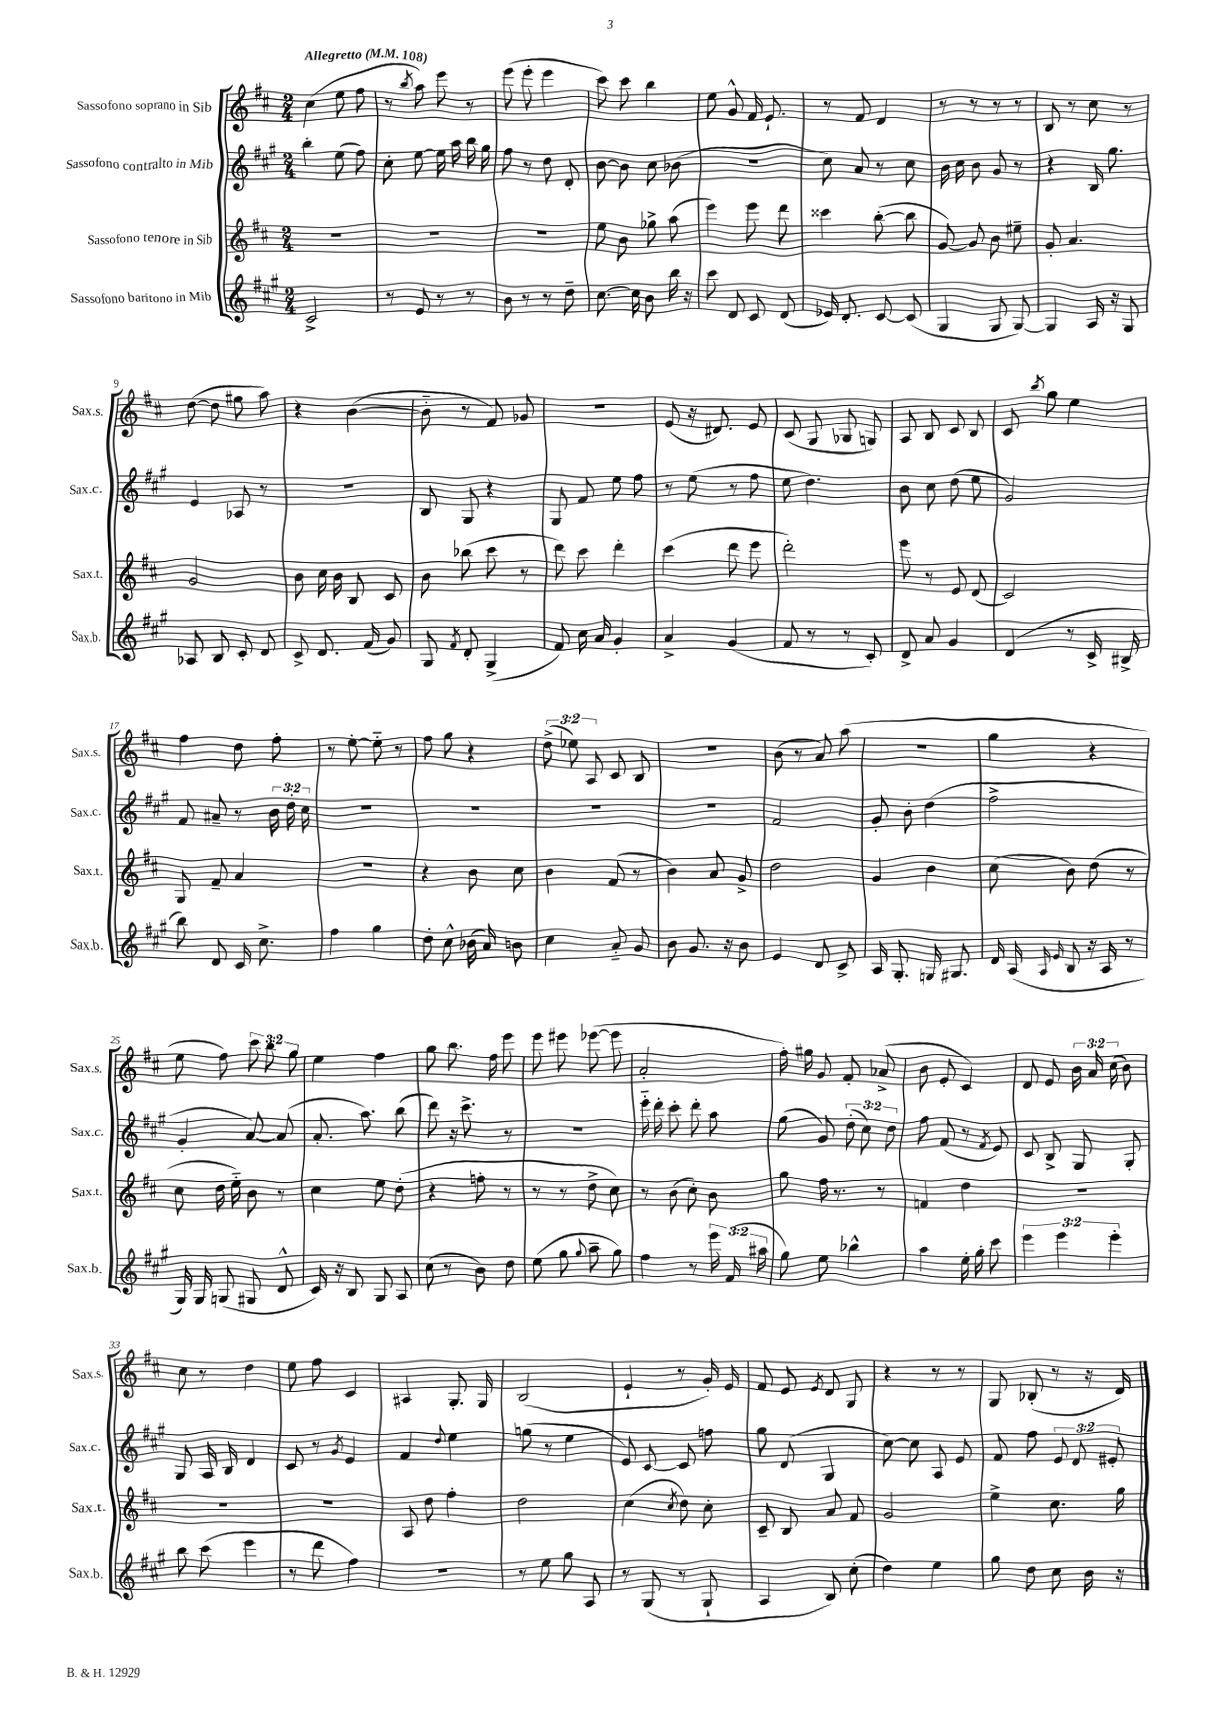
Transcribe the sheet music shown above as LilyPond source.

<<
\new StaffGroup <<
\new Staff = "s0" \with { instrumentName = "Sassofono soprano in Sib" shortInstrumentName = "Sax.s." } {
    \clef treble \key d \major \numericTimeSignature \time 2/4 \override Staff.TupletNumber.text = #tuplet-number::calc-fraction-text \tempo "Allegretto" 4 = 108
    \autoBeamOff cis''4( e''8 fis''8 |
    r8 \acciaccatura { b''8 } a''8) e'''8 r8 |
    e'''8( e'''8-. e'''4 |
    cis'''8) cis'''8 b''4 |
    e''8 g'8-^ fis'16 e'8.-! |
    r8 fis'8 d'4 |
    r8 r8 r8 r8 |
    b8 r8 cis''8 r8 |
    d''8~( d''8 gis''8 a''8) |
    r4 b'4~( |
    b'8-_ r8 fis'8) ges'8 |
    R2 |
    e'8( r16 dis'8.) e'8 |
    cis'8( g8 ges8 g8) |
    a8 b8 cis'8 b8 |
    cis'8 \acciaccatura { b''8 } g''8 e''4 |
    fis''4 d''8 fis''8-. |
    r8 e''8~-. e''8-_ r8 |
    fis''8 g''8 r4 |
    \tuplet 3/2 { d''8->( ees''8) a8 } cis'8 b8 |
    r2 |
    b'8( r8 a'8) a''8( |
    R2 |
    g''4 r4 |
    e''8 fis''8) \tuplet 3/2 { cis'''8 b''8 g''8 } |
    e''4 fis''4 |
    g''8 b''8. fis''16 e'''8 |
    e'''8 eis'''8 ees'''8~( ees'''8 |
    a'2-. |
    fis''16-.) gis''16 g'8 fis'8-. aes'8->( |
    b'8 e'8-. cis'4) |
    d'8 e'8 \tuplet 3/2 { b'16 a'16 cis''16( } b'8) |
    cis''8 r8 d''4 |
    e''8 fis''8 cis'4 |
    ais4 g8.-. g16 |
    b2( |
    e'4-! r8 g'16-.) e'16 |
    fis'8 e'8 \acciaccatura { e'8 } d'8 g8 |
    r4 r8 r8 |
    g8 bes8-.( r8 r16 d'16) \bar "|." |
}
\new Staff = "s1" \with { instrumentName = "Sassofono contralto in Mib" shortInstrumentName = "Sax.c." } {
    \clef treble \key a \major \numericTimeSignature \time 2/4 \override Staff.TupletNumber.text = #tuplet-number::calc-fraction-text
    \autoBeamOff b''4-. e''8( fis''8) |
    cis''8-. e''8~ e''16 a''16 b''16 gis''16 |
    fis''8 r8 d''8 d'8-. |
    b'8~ b'8 cis''8 bes'8( |
    R2 |
    cis''8) a'8 r8 cis''8 |
    b'16 cis''16 b'8 gis'8 r8 |
    r4 b16 gis''8. |
    e'4 aes8 r8 |
    R2 |
    b8 gis8 r4 |
    gis8 fis'8 e''8 fis''8 |
    r8 e''8( r8 fis''8 |
    e''8 d''4.) |
    b'8 cis''8 d''8( e''8 |
    gis'2) |
    fis'8 ais'8-- r8 \tuplet 3/2 { b'16 d''16-. cis''16 } |
    R2 |
    R2 |
    R2 |
    R2 |
    fis'2 |
    gis'8-. b'8-. d''4( |
    fis''2-> |
    gis'4-. a'8~) a'8( |
    a'8.-. a''8.) b''8( |
    d'''8) r16 cis'''8.-> r8 |
    R2 |
    e'''16-_ d'''16-. cis'''8-. d'''8-. a''8 |
    gis''8( gis'8) \tuplet 3/2 { d''8-.( cis''8) d''8 } |
    fis''8 fis'8( r8 \acciaccatura { fis'8 } e'8) |
    cis'8 b8-> gis8 gis8-. |
    gis8 a16 b16 d'4 |
    cis'8 r8 \acciaccatura { gis'8 } e'4 |
    fis'4 \appoggiatura { d''8 } e''4 |
    g''8( r8 e''4 |
    e'8) cis'8~ cis'8 f''8 |
    gis''8 d'8( gis4 |
    cis''8~) cis''8 a8 e'8 |
    fis'8 fis''8 \tuplet 3/2 { e'8 d'8 eis'8-. } \bar "|." |
}
\new Staff = "s2" \with { instrumentName = "Sassofono tenore in Sib" shortInstrumentName = "Sax.t." } {
    \clef treble \key d \major \numericTimeSignature \time 2/4
    \autoBeamOff R2 |
    R2 |
    r2 |
    e''8 b'8 ges''8-> a''8( |
    e'''4) e'''8 d'''8 |
    cisis'''4 b''8~-.( b''8 |
    g'8~) g'8 b'8 eis''8-- |
    g'8-. a'4. |
    g'2 |
    b'8 cis''16 b'16 b8 cis'8 |
    b'8 bes''8( cis'''8 r8 |
    d'''8) cis'''8 d'''4-. |
    cis'''4( d'''8 e'''8 |
    d'''2-.) |
    e'''8 r8 e'8 d'8( |
    cis'2) |
    g8 fis'8-- a'4 |
    r2 |
    r4 b'8 cis''8 |
    b'4 fis'8( r8 |
    b'4) a'8 g'8-> |
    d''2 |
    g'4 b'4 |
    cis''8( b'8) d''8( r8 |
    cis''8 d''16 e''16-_) b'8 r8 |
    cis''4 e''8 d''8-.( |
    r4 f''8-. r8 |
    r8 r8 d''8-> cis''8) |
    r8 b'8( cis''8-.) b'8 |
    g''8 fis''16 r8. r8 |
    f'4 d''4 |
    R2 |
    R2 |
    R2 |
    a8 d''8 fis''4-. |
    d''2 |
    cis''4( \acciaccatura { cis''8 } d''8) cis''8-. |
    cis'8-- b8 a'8 fis'8 |
    g'2 |
    e''4-> cis''8. g''16 \bar "|." |
}
\new Staff = "s3" \with { instrumentName = "Sassofono baritono in Mib" shortInstrumentName = "Sax.b." } {
    \clef treble \key a \major \numericTimeSignature \time 2/4 \override Staff.TupletNumber.text = #tuplet-number::calc-fraction-text
    \autoBeamOff cis'2-> |
    r8 e'8 r8 r8 |
    b'8 r8 r8 d''8-- |
    cis''8.~ cis''16 b'8 b''16 r16 |
    cis'''8 d'8 cis'8 d'8( |
    ees'16) d'8.-. cis'8~ cis'8( |
    gis4 gis8 gis8~) |
    gis4 a16 r16 gis8 |
    aes8 b8 cis'8-. d'8 |
    cis'8-> d'8. fis'16( gis'8) |
    gis8 \acciaccatura { fis'8 } d'8-. gis4->( |
    fis'8) cis''16 a'16 gis'4-. |
    a'4-> gis'4( |
    fis'8 r8 r8 cis'8-.) |
    d'8-> a'8 gis'4 |
    d'4( r8 cis'16-> bis16-> |
    b''8) d'8 cis'16 cis''8.-> |
    fis''4 gis''4 |
    d''8-. cis''8-^ bes'16( a'16) b'8 |
    cis''4 a'8-_ gis'8 |
    b'8 gis'8. r16 b'8 |
    e'4 d'8 cis'8-> |
    a16 gis8.-. g16 gis8. |
    d'16 a16( \grace { a16 e'16 } b8 r16 a16 r8 |
    gis16) gis16 g8( gis8 d'8-^ |
    cis'16) r16 b8 gis8 a8 |
    cis''8( r8 b'8) d''8 |
    e''8( gis''8 \appoggiatura { gis''8 } a''8-- gis''8) |
    fis''4 r8 \tuplet 3/2 { e'''16 fis'16( ais''16 } |
    gis''8) e''8 bes''4-^ |
    a''4 e''16-. gis''16-. cis'''8 |
    \tuplet 3/2 { e'''4 e'''4 e'''4-. } |
    b''8 cis'''8( e'''4 |
    r8 d'''8 fis''4) |
    R2 |
    r8 e''8 gis''8 a8 |
    r8 gis8( r8 gis8-! |
    a4 b8) cis''8-.( |
    d''4) e''4 |
    gis''8 d''8 cis''8 b'16 r16 \bar "|." |
}
>>
>>
